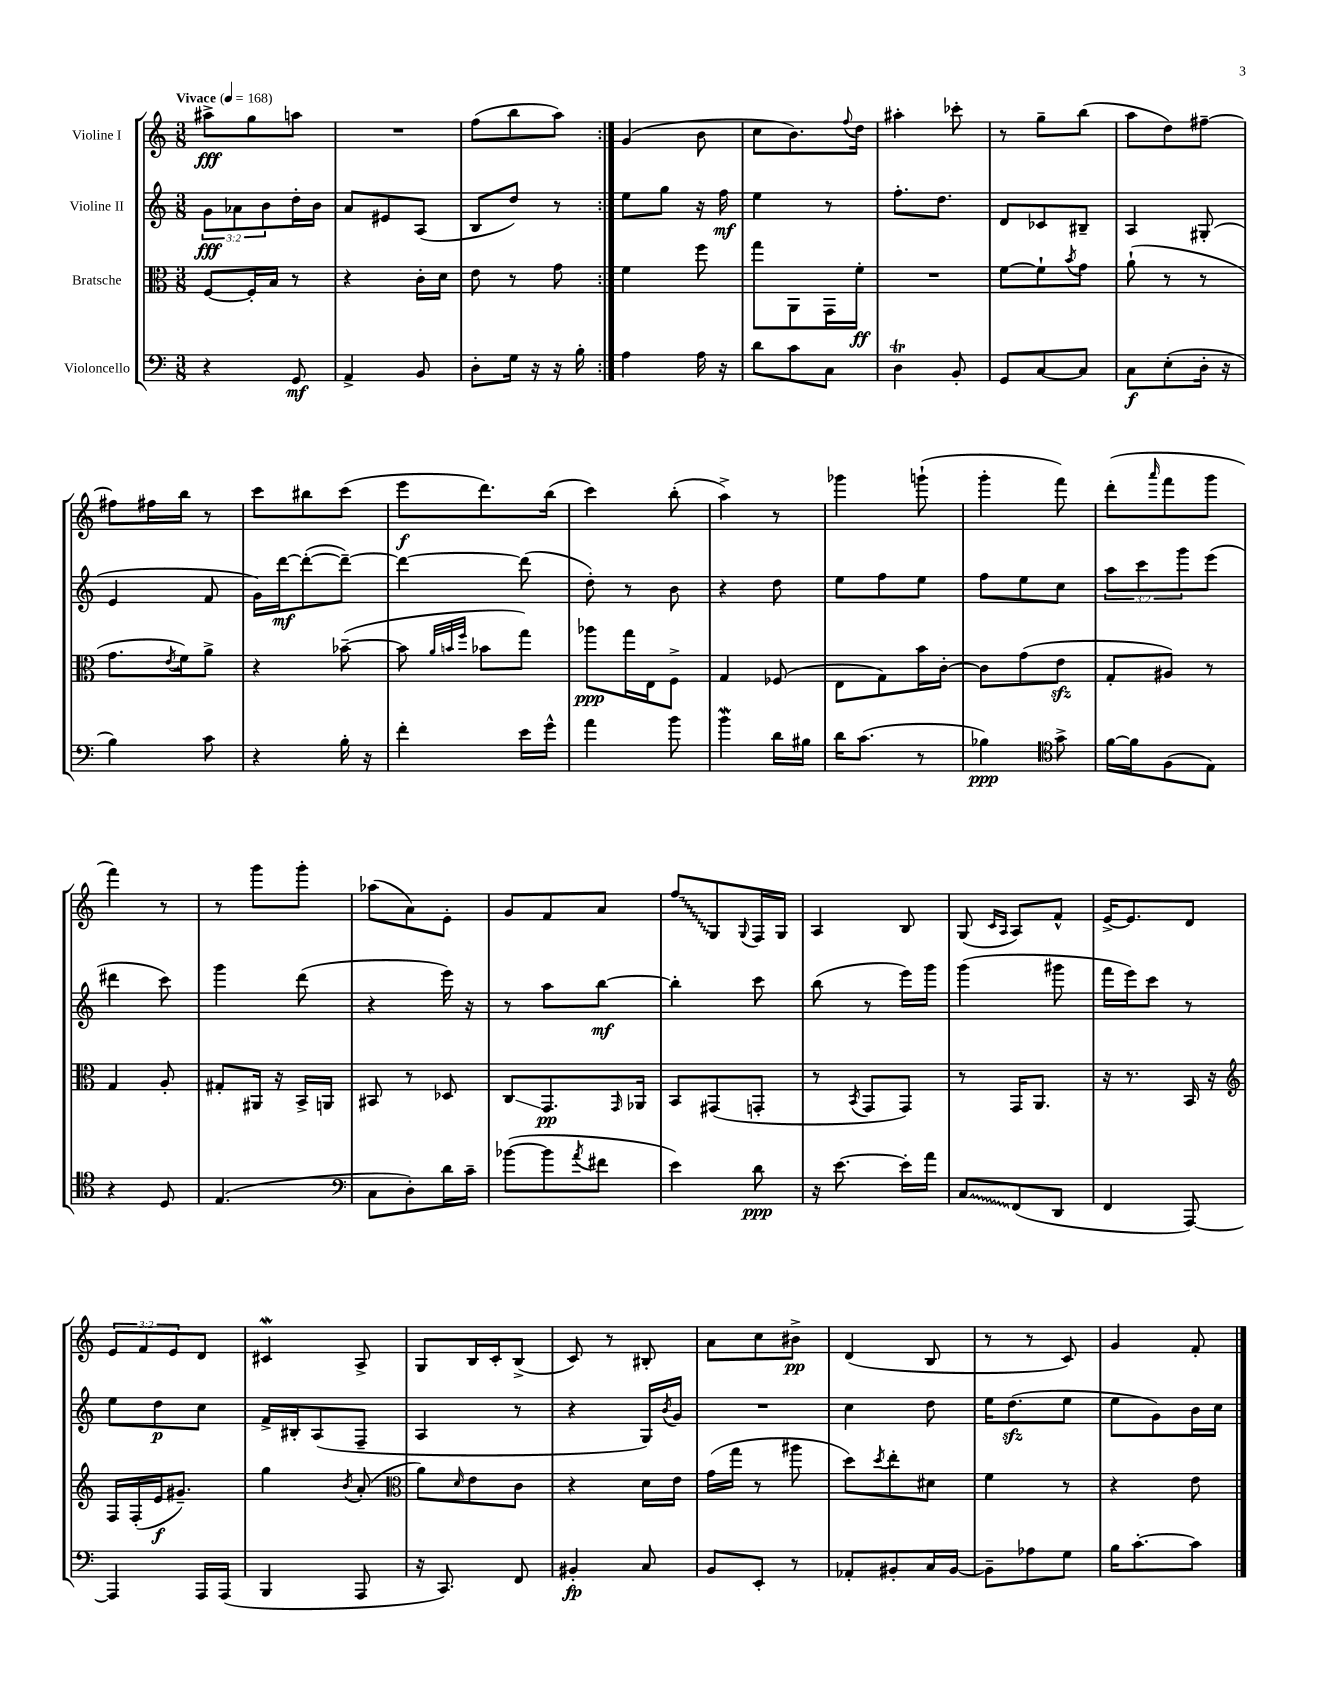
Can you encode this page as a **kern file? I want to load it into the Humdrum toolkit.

**kern	**kern	**kern	**kern
*staff4	*staff3	*staff2	*staff1
*clefF4	*clefC3	*clefG2	*clefG2
*k[]	*k[]	*k[]	*k[]
*M3/8	*M3/8	*M3/8	*M3/8
*MM168	*MM168	*MM168	*MM168
4r	[8F	12g	8aa#^
.	.	12a-	.
.	16F']	.	8gg
.	.	12b	.
.	16B	.	.
8GG	8r	16dd'	8aa
.	.	16b	.
=	=	=	=
4AA^	4r	8a	4.r
.	.	8e#	.
8BB	16c'	(8A	.
.	16d	.	.
=	=	=	=
8D'	8e	8B	(8ff
16G	8r	8dd)	8bb
16r	.	.	.
16r	8g	8r	8aa)
16B'	.	.	.
=:|!	=:|!	=:|!	=:|!
4A	4f	8ee	(4g
.	.	8gg	.
16A	8ff	16r	8b
16r	.	16ff	.
=	=	=	=
8d	8gg	4ee	8cc
8c	8AA	.	8.b)
8C	16GG	8r	.
.	.	.	8qqff
.	16f'	.	16dd
=	=	=	=
4D	4.r	8.ff'	4aa#'
.	.	8.dd	.
8BB'	.	.	8ccc-'
=	=	=	=
8GG	[8f	8d	8r
[8C	8f`]	8c-	8gg~
.	8qb	.	.
8C]	8g	8B#~	(8bb
=	=	=	=
8C	(8a`	4A	8aa
(8E'	8r	.	8dd)
16D'	8r	(8G#'	[8ff#~
16r	.	.	.
=	=	=	=
4B)	8.g	4e	8ff#]
.	.	.	16ff#
.	8qe	.	.
.	16f)	.	16bb
8c	8a^	8f	8r
=	=	=	=
4r	4r	16g)	8ccc
.	.	[16ddd	.
.	.	(8ddd'_	8bb#
16B'	([8b-~	8ddd~_)	(8ccc
16r	.	.	.
=	=	=	=
4f'	8b-]	4ddd_	8eee
.	32qqa	.	.
.	32qqb	.	.
.	32qqff	.	.
.	8b-	.	8.ddd)
16e	8gg)	(8ddd]	.
16g^^	.	.	(16bb
=	=	=	=
4a	8aa-	8dd')	4ccc)
.	16gg	8r	.
.	16E	.	.
8b	8F^	8b	(8bb'
=	=	=	=
4b	4G	4r	4aa^)
16d	(8F-	8dd	8r
16B#	.	.	.
=	=	=	=
16d	8E	8ee	4ggg-
(8.c	.	.	.
.	8G)	8ff	.
8r	16b	8ee	(8ggg`
.	[16c'	.	.
=	=	=	=
4B-)	8c]	8ff	4ggg'
.	(8g	8ee	.
*clefC4	*	*	*
8g^	8e	8cc	8fff)
=	=	=	=
[16f	8G'	12aa	(8ddd'
16f]	.	.	.
.	.	12ccc	.
.	.	.	16qqaaa
(8F	8A#)	.	8fff
.	.	12ggg	.
8E)	8r	(8eee	8ggg
=	=	=	=
4r	4G	4ddd#	4fff)
8D	8A'	8ccc)	8r
=	=	=	=
(4.E	8G#'	4ggg	8r
.	16AA#	.	8ggg
.	16r	.	.
.	16BB^	(8ddd	8ggg'
.	16AA	.	.
=	=	=	=
*clefF4	*	*	*
8C	8BB#	4r	(8aa-
8D')	8r	.	8a)
16d	8D-	16eee)	8e'
16c~	.	16r	.
=	=	=	=
([8b-	8C	8r	8g
8b-]	8.GG	8aa	8f
8qa	.	.	.
8f#	.	[8bb	8a
.	16qqGG	.	.
.	16AA-	.	.
=	=	=	=
4e)	8BB	4bb']	8ff
.	(8GG#	.	8G
.	.	.	8qqG
8d	8GG'	8ccc	16F
.	.	.	16G
=	=	=	=
16r	8r	(8bb	4A
[8.e	.	.	.
.	8qBB	.	.
.	8GG	8r	.
16e']	8GG)	16eee)	8B
16a	.	16ggg	.
=	=	=	=
8C	8r	(4ggg	(8G
.	.	.	16qqc
.	.	.	16qqA
(8FF	16GG	.	8A)
.	8.AA	.	.
8DD	.	8ggg#	8f^^
=	=	=	=
4FF	16r	16fff	[16e^
.	8.r	16eee)	8.e]
.	.	8ccc	.
[8AAA)	16BB	8r	8d
.	16r	.	.
=	=	=	=
*	*clefG2	*	*
4AAA]	16F	8ee	12e
.	(16F'	.	.
.	.	.	12f
.	16e	8dd	.
.	.	.	12e
.	8.g#~)	.	.
16AAA	.	8cc	8d
(16AAA	.	.	.
=	=	=	=
4BBB	4gg	16f^	4c#
.	.	16B#'	.
.	.	(8A	.
.	8qb	.	.
8AAA	(8a'	8F~	8A^
=	=	=	=
*	*clefC3	*	*
16r	8a)	4A	8G
8.CC)	.	.	.
.	16qqd	.	.
.	8e	.	16B
.	.	.	16c'
8FF	8c	8r	(8B^
=	=	=	=
4BB#'	4r	4r	8c)
.	.	.	8r
8C	16d	16G)	8B#'
.	.	8qb	.
.	16e	16g	.
=	=	=	=
8BB	(16g	4.r	8a
.	16gg	.	.
8EE'	8r	.	8cc
8r	8aa#	.	8b#^
=	=	=	=
8AA-'	8dd)	4cc	(4d
.	8qdd	.	.
8BB#'	8ee'	.	.
16C	8d#	8dd	8B
[16BB#	.	.	.
=	=	=	=
8BB#~]	4f	16ee	8r
.	.	(8.dd	.
8A-	.	.	8r
8G	8r	8ee	8c)
=	=	=	=
16B	4r	8ee	4g
[8.c'	.	.	.
.	.	8g)	.
8c]	8e	16b	8f'
.	.	16cc	.
==	==	==	==
*-	*-	*-	*-
